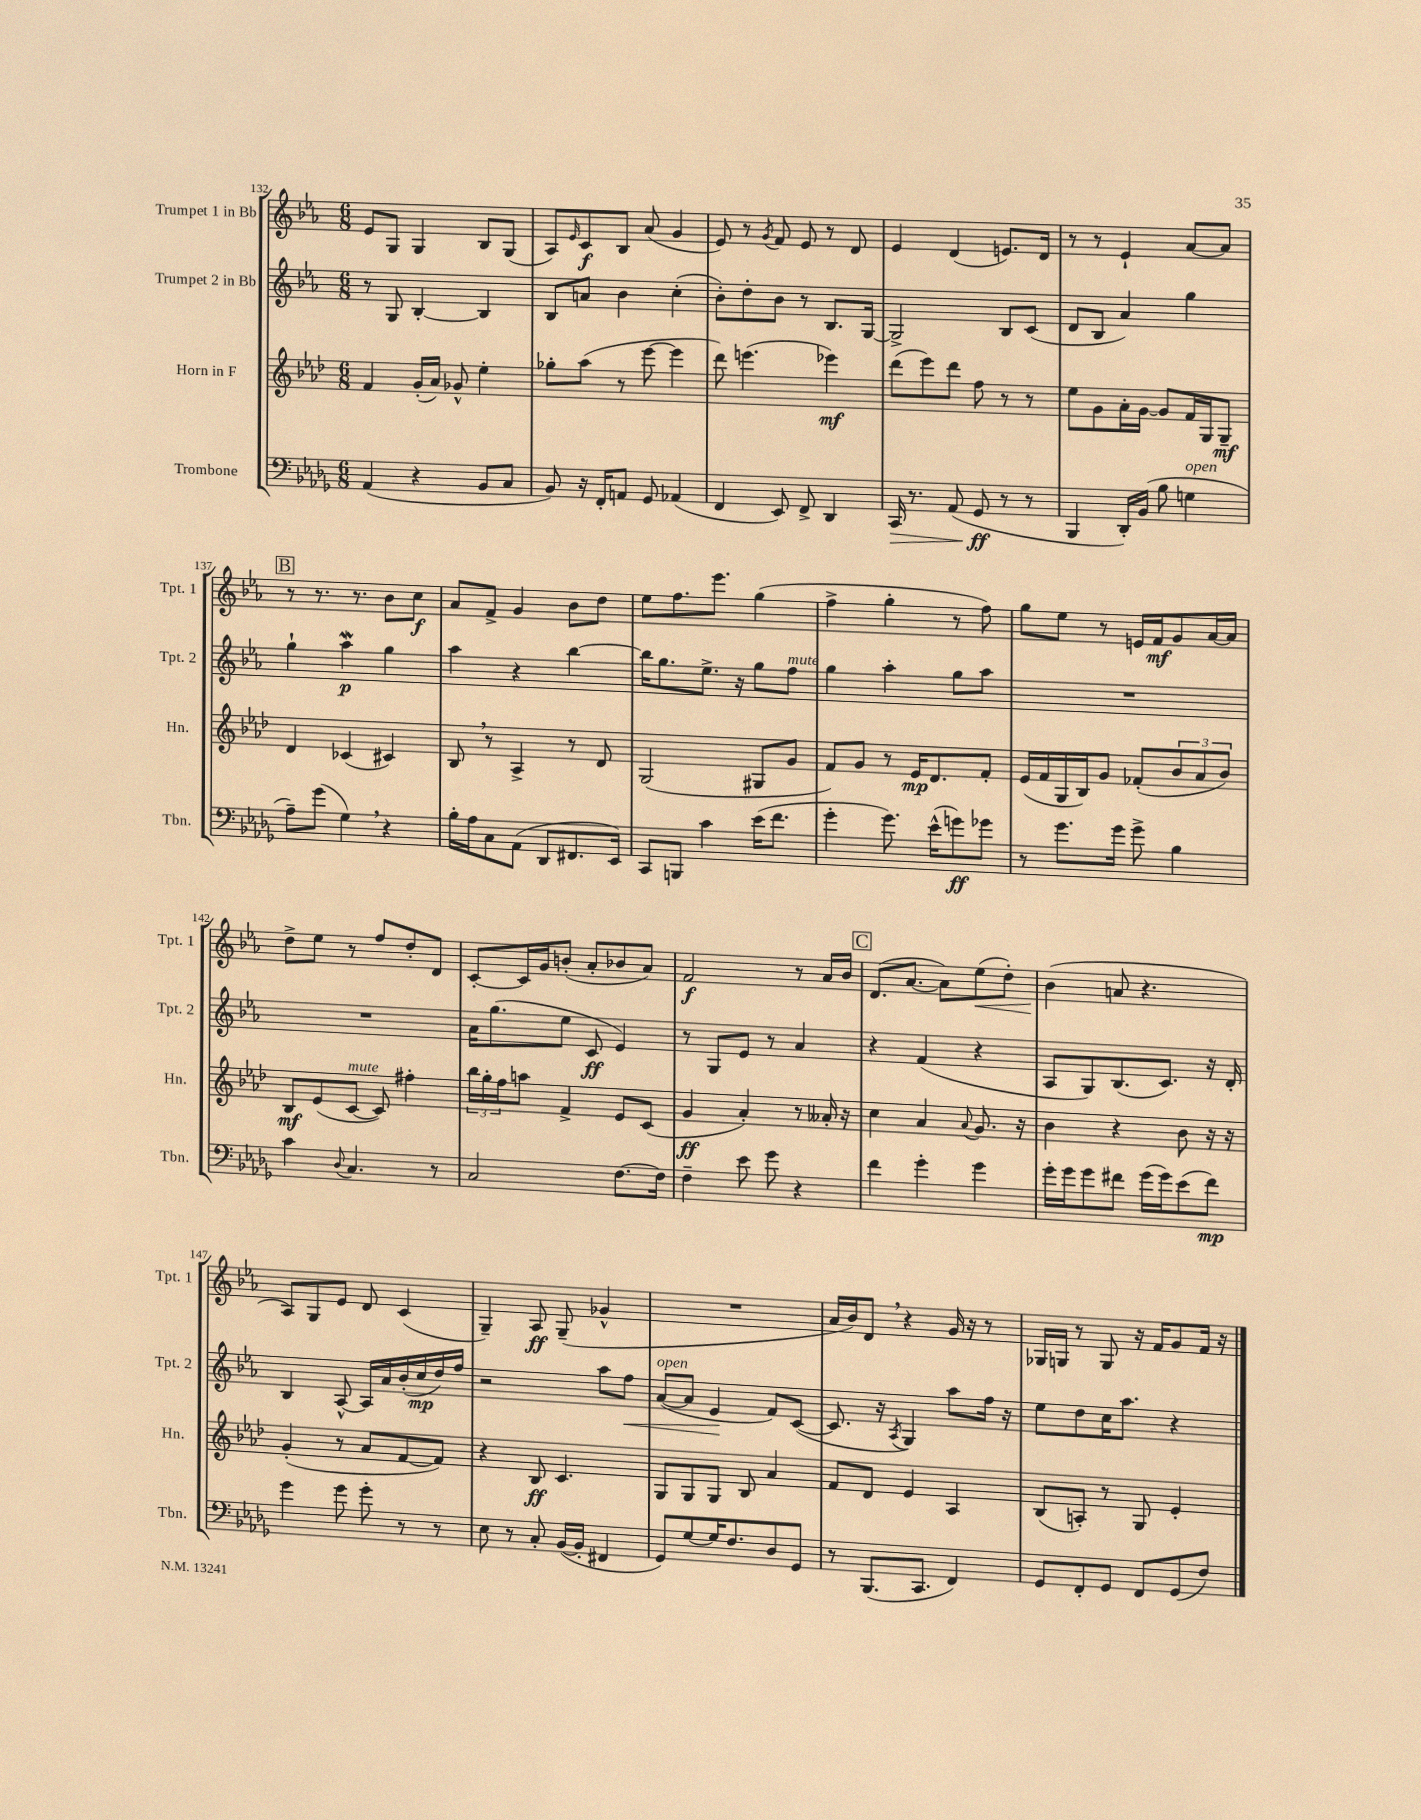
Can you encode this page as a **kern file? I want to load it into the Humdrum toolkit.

**kern	**kern	**kern	**kern
*staff4	*staff3	*staff2	*staff1
*clefF4	*clefG2	*clefG2	*clefG2
*k[b-e-a-d-g-]	*k[b-e-a-d-]	*k[b-e-a-]	*k[b-e-a-]
*M6/8	*M6/8	*M6/8	*M6/8
(4AA-	4f	8r	8e-
.	.	8G	8G
4r	(16g'	[4B-'	4G
.	16a-)	.	.
.	8g-^^	.	.
8BB-	4ee-'	4B-]	8B-
8C	.	.	(8G
=	=	=	=
8BB-)	8gg-'	8B-	8A-)
.	.	.	16qqe-
16r	(8aa-	8a	8c
16FF'	.	.	.
8AA	8r	4b-	8B-
8GG-	[8eee-	.	(8a-
(4AA-	4eee-]	(4cc'	4g
=	=	=	=
4FF	8ddd-)	8b-')	8e-)
.	(4.eee	8dd'	8r
.	.	.	8qg
8EE-)	.	8b-	8f
8FF^	.	8r	8e-
4DD-	4eee-)	8.B-	8r
.	.	.	8d
.	.	[16G	.
=	=	=	=
16CC	(8ddd-	2G^]	4e-
8.r	.	.	.
.	8eee-)	.	.
(8AA-	8ddd-	.	(4d
8GG-	8ff	.	.
8r	8r	8B-	8.e)
8r	8r	(8c	.
.	.	.	16d
=	=	=	=
4BBB-	8ee-	8d	8r
.	8g	8B-	8r
16DD-')	16a-'	4a-)	4e-`
(16BB-	[16g	.	.
8B-	8g]	.	.
4G	16f	4gg	[8a-
.	16G	.	.
.	8G~	.	8a-]
=	=	=	=
8A-~)	4d-	4gg`	8r
(8g-	.	.	8.r
4G-)	(4c-	4aa-	.
.	.	.	8.r
4r	4c#)	4gg	8b-
.	.	.	8cc
=	=	=	=
16B-'	8B-	4aa-	8a-
16A-	.	.	.
8C	8r	.	8f^
(8AA-	4A-^	4r	4g
8DD-	.	.	.
8.FF#	8r	[4bb-	8b-
.	8d-	.	8dd
16EE-)	.	.	.
=	=	=	=
8CC	(2G	16bb-]	8ee-
.	.	8.gg	.
8BBB	.	.	8.ff
4c	.	8.ee-^	.
.	.	.	8.eee-
.	.	16r	.
(16e-	8G#	8gg	(4gg
8.f	.	.	.
.	8g	8ff	.
=	=	=	=
4g-'	8f)	4gg	4ff^
.	8g	.	.
8.g-)	8r	4aa-'	4gg'
.	16e-	.	.
(16e-^^	8.d-	.	.
8g)	.	8gg	8r
8g-	8f'	8aa-	8ff)
=	=	=	=
8r	(16e-	2.r	8gg
.	16f	.	.
8.g-	16G	.	8ee-
.	16B-)	.	.
.	8g	.	8r
16g-	.	.	.
8g-^	(8f-'	.	16e
.	.	.	16f
4B-	12b-	.	8g
.	12a-	.	.
.	.	.	[16a-
.	12b-)	.	.
.	.	.	16a-]
=	=	=	=
4c	8B-	2.r	8dd^
.	(8e-	.	8ee-
8qqD-	.	.	.
4.C	[8c	.	8r
.	8c])	.	8ff
.	4ff#'	.	8dd'
8r	.	.	8d
=	=	=	=
2C	24bb-	16a-	[8c'
.	24gg'	.	.
.	.	(8.gg	.
.	24ff	.	.
.	8aa	.	16c]
.	.	.	16g
.	4f^	8ee-	(8b'
.	.	8c	8a-'
[8.F	8e-	4e-)	8b-
.	(8c	.	8a-)
16F]	.	.	.
=	=	=	=
4F~	4g	8r	2f
.	.	8G	.
8e-	4a-')	8e-	.
8g-	.	8r	.
4r	8r	4a-	8r
.	16a--'	.	16a-
.	16r	.	16b-
=	=	=	=
4f	4cc	4r	(8.d
.	.	.	[8.a-
4g-'	4a-	(4f	.
.	.	.	8a-])
.	8qqa-	.	.
4g-	8.g	4r	(8ee-
.	.	.	8dd')
.	16r	.	.
=	=	=	=
16g-'	4b-	8A-	(4b-
16g-	.	.	.
8g-	.	8G)	.
8f#	4r	(8.B-	8a
(16g-	.	.	4.r
16g-)	.	8.c)	.
(8e-	8b-	.	.
8f#)	16r	16r	.
.	16r	16d'	.
=	=	=	=
4g-	(4g'	4B-	8A-)
.	.	.	8G
8g-	8r	[8A-^^	8e-
8g-'	8a-	16A-]	8d
.	.	16a-	.
8r	[8f	(16b-'	(4c
.	.	16cc	.
8r	8f])	16dd)	.
.	.	16ff	.
=	=	=	=
8E-	4r	2r	4G~)
8r	.	.	.
8C'	8B-	.	8A-
([16BB-	4.c	.	(8G~
16BB-']	.	.	.
4FF#	.	8aa-	4g-^^
.	.	8ff	.
=	=	=	=
8GG-)	8G	([8a-	2.r
[8G-	8G	8a-]	.
16G-]	8G	4e-	.
8.F	.	.	.
.	8B-	.	.
8D-	4a-	8f)	.
8GG-	.	([8c	.
=	=	=	=
8r	8f	8.c]	16a-
.	.	.	16b-)
(8.BBB-	8d-	.	8d
.	.	16r	.
.	.	8qA-	.
.	4e-	4G)	4r
8.CC	.	.	.
4FF)	4A-	8aa-	16g
.	.	.	16r
.	.	16ff	8r
.	.	16r	.
=	=	=	=
8GG-	(8B-	8ee-	16G-
.	.	.	16G
8FF'	8A')	8dd	8r
8GG-	8r	16cc	8G
.	.	8.aa-	.
8FF	8G	.	16r
.	.	.	16f
(8GG-	4e-'	4r	8g
8F)	.	.	16f
.	.	.	16r
==	==	==	==
*-	*-	*-	*-
